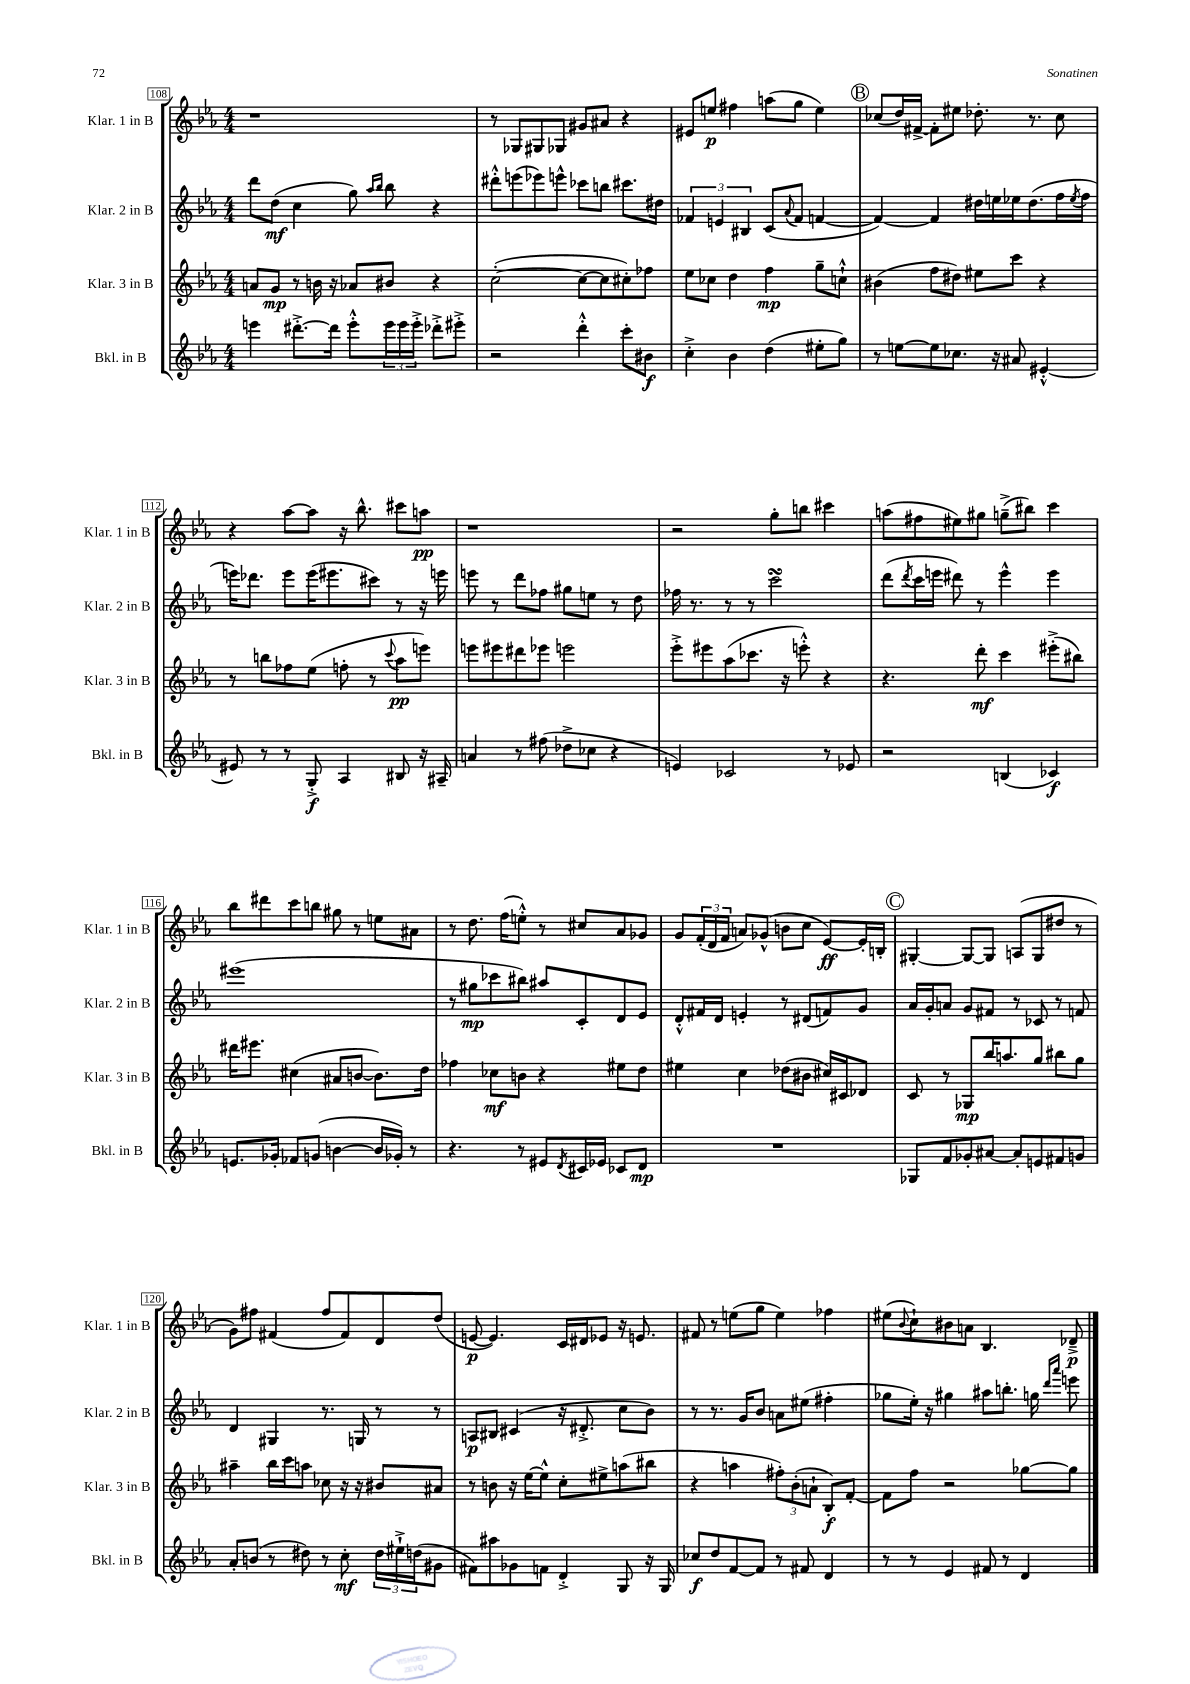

**kern	**kern	**kern	**kern
*staff4	*staff3	*staff2	*staff1
*clefG2	*clefG2	*clefG2	*clefG2
*k[b-e-a-]	*k[b-e-a-]	*k[b-e-a-]	*k[b-e-a-]
*M4/4	*M4/4	*M4/4	*M4/4
4eee	8a	8ddd	1r
.	8g	(8dd	.
[8.ddd#'^	8r	4cc	.
.	16b	.	.
16ddd#]	16r	.	.
8eee'^^	8a-	8gg)	.
.	.	16qqaa-	.
.	.	16qqbb-	.
24eee	8b#	8bb-	.
24eee	.	.	.
24eee'^	.	.	.
8ddd-'^	4r	4r	.
8eee#'^	.	.	.
=	=	=	=
2r	([2cc'	8ddd#'^^	8r
.	.	(8eee	8G-
.	.	8eee-)	8G#
.	.	8eee^^	8G-
4ddd'^^	8cc_	8ccc-	8g#
.	8cc]	8bb	8a#
8ccc'	8cc#')	8.ccc#	4r
8b#	8ff-	.	.
.	.	16dd#	.
=	=	=	=
4cc'^	8ee-	6f-	8e#
.	8cc-	.	8ee
.	.	6e	.
4b-	4dd	.	4ff#
.	.	6B#	.
(4dd	4ff	(8c	(8aa
.	.	8qqa-	.
.	.	8f-	8gg
8ee#'	8gg~	[4f	4ee)
8gg)	8cc`^^	.	.
=	=	=	=
8r	(4b#	4f_)	(8cc-
[8ee	.	.	16dd)
.	.	.	[16f#^
8ee]	8ff	4f]	8f#']
8.cc-	8dd#)	.	8ee#
.	8ee#	16dd#	8.dd-'
16r	.	16ee	.
8a#	8ccc	16ee-	.
.	.	(8.dd#	8.r
[4e#'^^	4r	.	.
.	.	16ff	8cc-
.	.	8qee-	.
.	.	16ff	.
=	=	=	=
8e#]	8r	16eee)	4r
.	.	8.ddd-	.
8r	8bb	.	.
8r	8ff-	8eee	[8aa-
8G'^	(8ee-	(16eee	8aa-]
.	.	8.eee#	.
4A-	8ff'	.	16r
.	.	.	8.bb-^^
.	8r	8ccc#)	.
.	8qqccc	.	.
8B#	8aa-	8r	8ccc#
16r	8eee)	16r	8aa
16A#~	.	16eee	.
=	=	=	=
4a	8eee	8eee	1r
.	8eee#	8r	.
8r	8ddd#	8ddd	.
(8ff#	8eee-	8ff-	.
8dd-^	2eee	8gg#	.
8cc-	.	8ee	.
4r	.	8r	.
.	.	8dd	.
=	=	=	=
4e)	8eee-'^	16ff-	2r
.	.	8.r	.
.	8eee#	.	.
2c-	(8aa-	8r	.
.	8.ccc-	8r	.
.	.	2ccc	8gg'
.	16r	.	.
.	8eee'^^)	.	8bb
8r	4r	.	4ccc#
8e-	.	.	.
=	=	=	=
2r	4.r	(8ddd	(8aa
.	.	8qddd	.
.	.	16ccc	8ff#
.	.	16eee	.
.	.	8ddd#)	8ee#)
.	8ddd'	8r	8gg#
(4B	4ccc	4eee^^	(8gg~^
.	.	.	8bb#)
4c-)	(8eee#'^	4eee	4ccc
.	8bb#)	.	.
=	=	=	=
8.e	16ddd#	(1eee#	8bb-
.	8.eee#	.	.
.	.	.	8ddd#
16g-'	.	.	.
8f-	(4cc#	.	8ccc
(8g	.	.	8bb
[4b	8a#	.	8gg#
.	[8b	.	8r
16b]	8.b])	.	8ee
16g-')	.	.	.
8r	.	.	8a#
.	16dd	.	.
=	=	=	=
4.r	4ff-	8r	8r
.	.	8gg#	8.dd
.	8cc-	8ccc-	.
.	.	.	(16ff
8r	8b	8bb#)	8ee'^^)
8e#	4r	8aa#	8r
8qd	.	.	.
16c#	.	8c'	8cc#
16e-	.	.	.
8c-	8ee#	8d	8a-
8d	8dd	8e-	8g-
=	=	=	=
1r	4ee#	8d'^^	8g
.	.	16f#	(24f'
.	.	.	24d
.	.	16d	.
.	.	.	24f
.	4cc	4e'	8a)
.	.	.	(8g-^^
.	(8dd-	8r	8b
.	8b#	(8d#	8cc
.	16cc#)	8f)	[8e-)
.	16c#	.	.
.	8d-	8g	16e-']
.	.	.	16B'
=	=	=	=
8G-	8c	16a-	[4G#'
.	.	16g'	.
8f	8r	8a	.
8g-'	8G-	8g	8G#_
[8a#	16bb-	8f#	8G#]
.	8.aa	.	.
8a#']	.	8r	(8A
8e	8gg	8c-	8G#
8f#	8bb#	8r	8dd#
8g	8gg	8f	8r
=	=	=	=
8a-'	4aa#~	4d	8g)
(8b	.	.	8ff#
8r	16bb-	4G#	(4f#
.	16ccc	.	.
8dd#)	8aa	.	.
8r	8cc-	8.r	8ff#
8cc'	16r	.	8f#)
.	16r	16G	.
24dd#	8b#	8r	8d
24ee#`^	.	.	.
(24dd	.	.	.
8g#	8a#	8r	(8dd
=	=	=	=
8f#)	8r	8A	[8e
8aa#	8b	8B#	4.e])
8g-	16r	(4c#	.
.	[16ee-	.	.
8f	8ee-^^]	.	.
4d'^	8cc'	16r	16c
.	.	8.d#'^	16d#
.	8ee#^	.	8e-
8G	(8aa	8cc	16r
.	.	.	8.e
16r	8bb#	8b-)	.
16G	.	.	.
=	=	=	=
8cc-	4r	8r	8f#
8dd	.	8.r	8r
[8f	4aa	.	(8ee
.	.	16g	.
8f]	.	8b-	8gg
8r	12ff#')	8a	4ee)
.	(12b-'	.	.
8f#	.	(8ee#	.
.	12a`	.	.
4d	8B-')	4ff#'	4ff-
.	[8f'	.	.
=	=	=	=
8r	8f]	8gg-	(8ee#
.	.	.	8qqb-
8r	8ff	16ee-')	8cc`)
.	.	16r	.
4e-	2r	4gg#	8b#
.	.	.	8a
8f#	.	8aa#	4.B-
8r	.	8.bb'	.
4d	[8gg-	.	.
.	.	16gg	.
.	.	16qqddd	.
.	.	16qqaaa-	.
.	8gg-]	8eee	8d-~^
==	==	==	==
*-	*-	*-	*-
